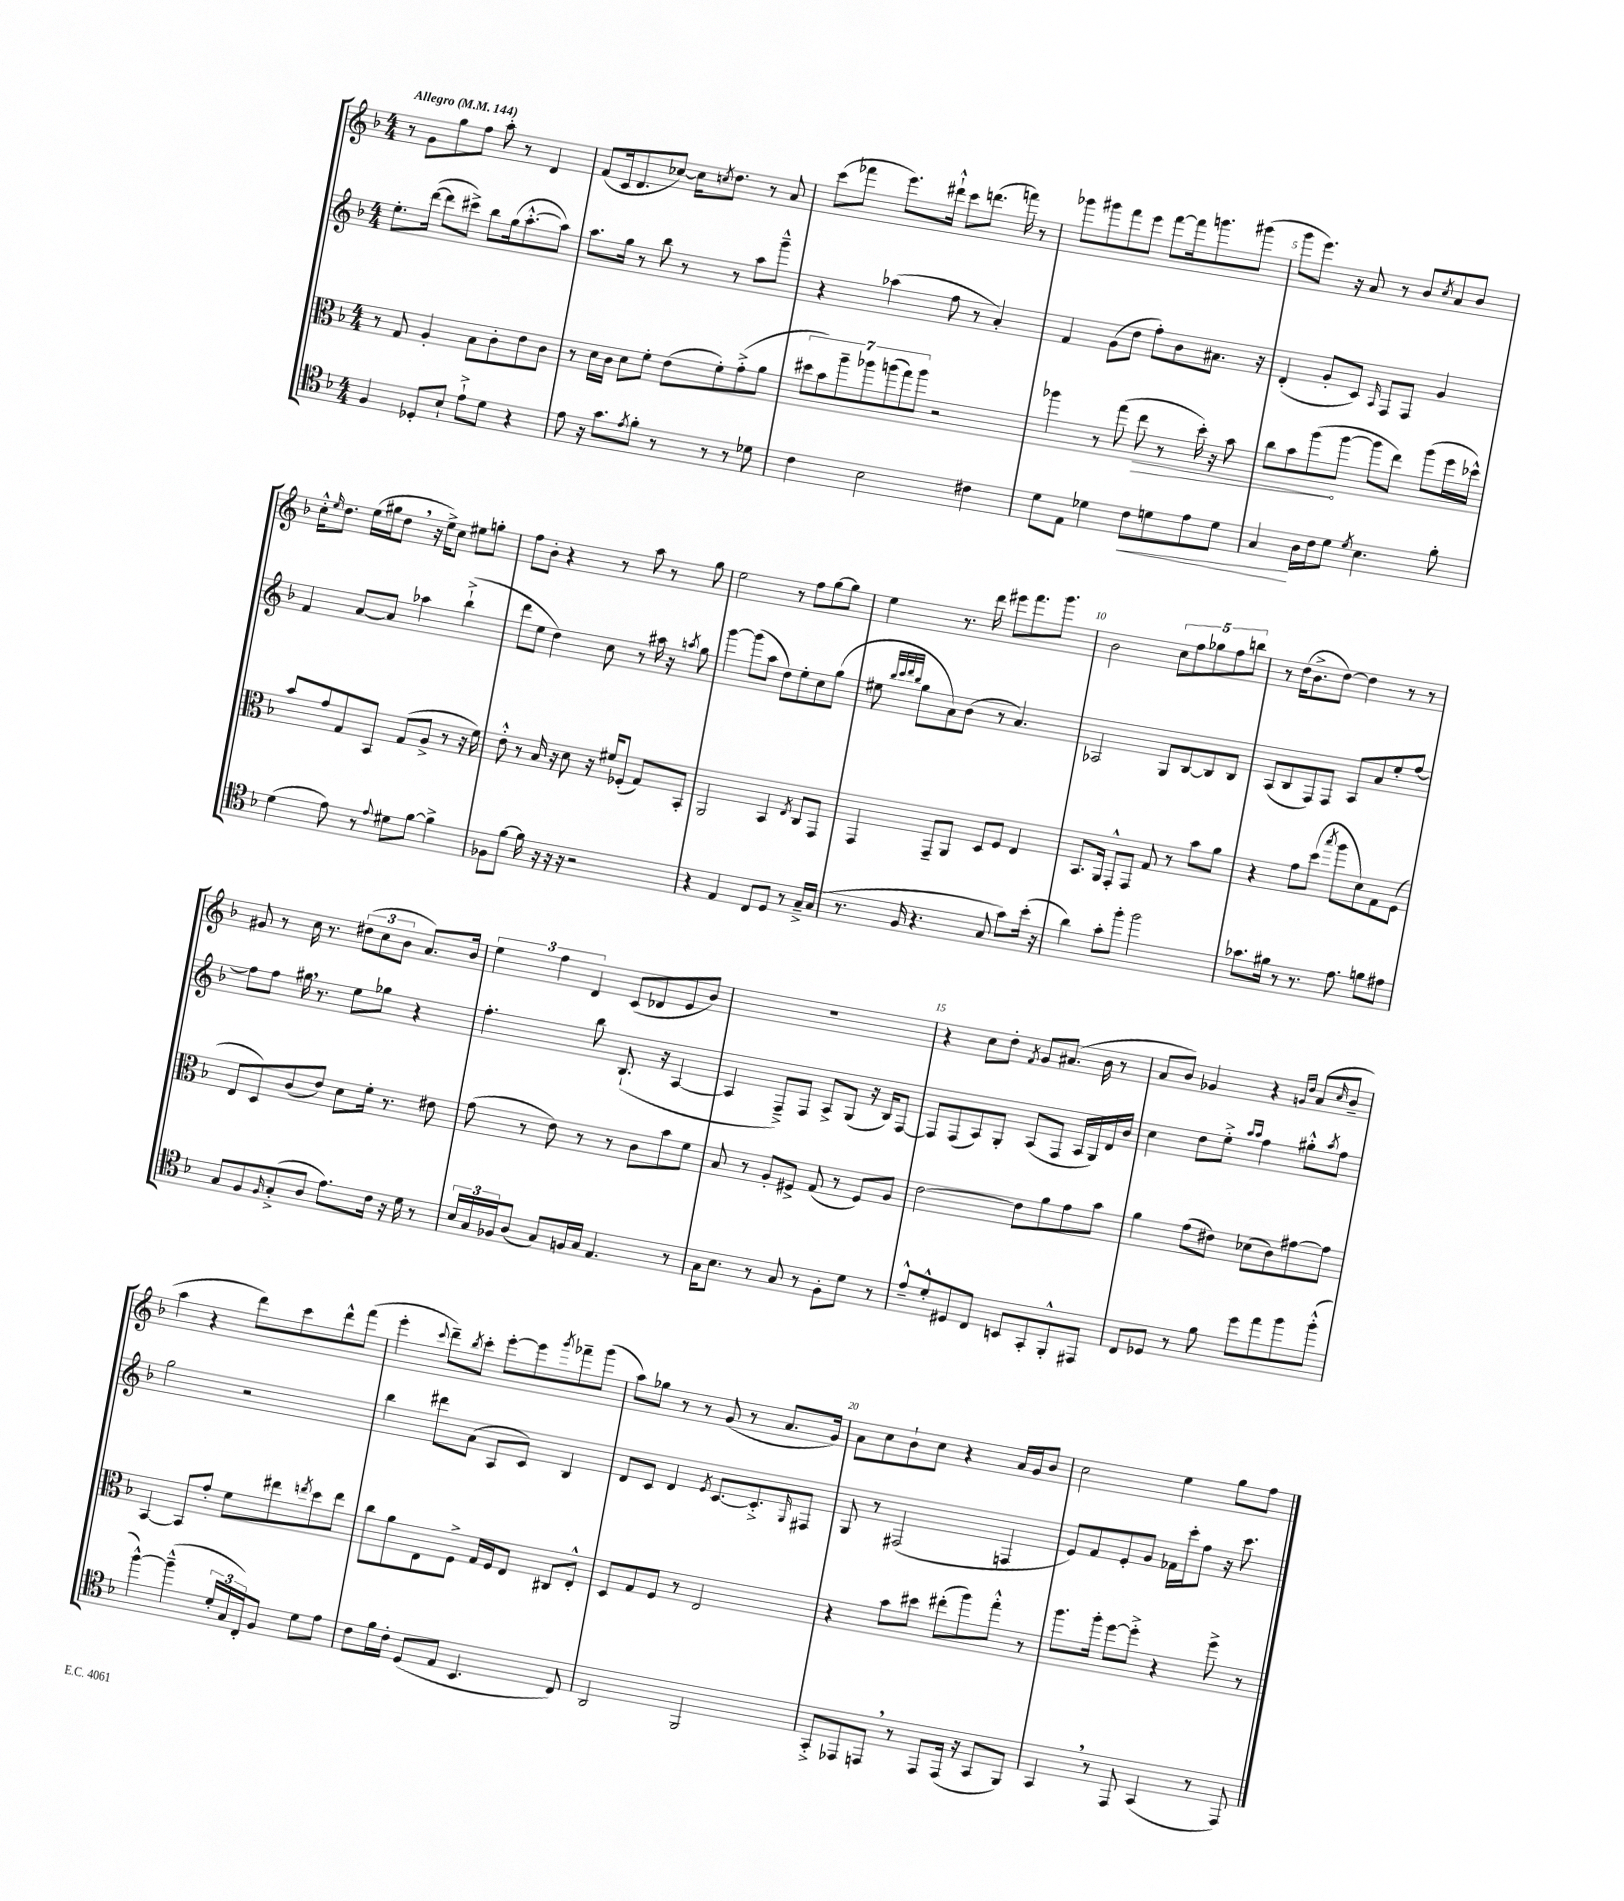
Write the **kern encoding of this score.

**kern	**kern	**kern	**kern
*staff4	*staff3	*staff2	*staff1
*clefC4	*clefC3	*clefG2	*clefG2
*k[b-]	*k[b-]	*k[b-]	*k[b-]
*M4/4	*M4/4	*M4/4	*M4/4
*MM144	*MM144	*MM144	*MM144
4F	8r	8.ee'	8r
.	8G	.	8g
.	.	([16ddd	.
8D-'	4A'	8ddd]	8gg
8B-`	.	8ccc#^)	8ff
8e`^	8B-	8bb-	8aa'
8d	8c'	(16gg	8r
.	.	[8.aa'^^	.
4r	8e	.	4d
.	8c	8aa])	.
=	=	=	=
8e	8r	8.aa	(8f
16r	16d	.	16c
8.g	16c	16gg	8.d
.	8d	8r	.
8qe	.	.	.
8f'	8f'	8bb-	[8cc-)
8r	(8e	8r	16cc-]
.	.	.	8qcc
.	.	.	8.dd
8r	8f')	8r	.
8r	(8g'^	8aa	8r
8d-	8a	8ggg~^^	8a
=	=	=	=
4c	14dd#	4r	(8ccc
.	14b-)	.	.
.	.	.	8fff-
.	14aa~	.	.
.	14aa-	.	.
2B-	.	(4aa-	8.eee)
.	(14aa	.	.
.	14gg)	.	.
.	14aa	.	.
.	.	.	16ddd#`^^
.	2r	8ff	8ccc
.	.	8r	(8.ddd
4c#	.	4a')	.
.	.	.	16fff)
.	.	.	8r
=	=	=	=
8d	4aa-	4f	8ggg-
8E	.	.	8ggg#
4d-	8r	(8g	8fff
.	(8gg	8dd	8eee
8c	8ee	8ff')	[8fff
8d	8r	8b-	16fff]
.	.	.	8.ggg
8e	16dd')	8.a#	.
.	16r	.	.
8d	8b-	.	(8ggg#
.	.	16r	.
=	=	=	=
4G	8cc	(4d'	8ggg
.	8b-	.	8.eee)
16A	(8aa	8g'	.
16c	.	.	16r
8d	[8aa	8c)	8a
8qd	.	16qqA	.
4.B-	8aa]	8F	8r
.	8ee)	8F	8b-
.	.	.	8qcc
.	(8aa	4g	8a
8f'	16ff	.	8b-
.	16dd-^^)	.	.
=	=	=	=
(4d	8b-	4f	16cc'^^
.	.	.	16qqee
.	.	.	8.dd
.	8g	.	.
8e)	8G	[8a	(16ee
.	.	.	16gg#
8r	8BB-	8a]	8dd
8qqe	.	.	.
8d#	(8G	4aa-	16r
.	.	.	16ee^)
[8f	8A^	.	8cc
4f^]	8r	(4bb-`^	8ee#
.	16r	.	8gg'
.	16f)	.	.
=	=	=	=
8F-	8e'^^	8ddd	8ff
[8f	8r	8ee	8b-'
16f]	16B-	4dd)	4r
16r	16r	.	.
16r	8d	.	.
16r	.	.	.
2r	16r	8cc	8r
.	16f#	.	.
.	(8F-'	8r	8aa
.	8G)	16aa#	8r
.	.	16r	.
.	.	8qaa	.
.	8BB-'	8gg	8gg
=	=	=	=
4r	2AA	[4ggg	2ee
4E	.	(8ggg]	.
.	.	8aa	.
8C	4BB-	8dd)	8r
8D	.	8ee'	8ff
.	8qE	.	.
8r	8C	8cc	[8gg
16G~^	8GG	(8gg	8gg]
(16G	.	.	.
=	=	=	=
8.r	4GG	8ee#	4ee
.	.	32qqbb-	.
.	.	32qqccc	.
.	.	32qqddd	.
.	.	32qqbb-	.
.	.	8gg	.
16F	.	.	.
4.r	8GG~	8a)	8.r
.	8AA	(8b-	.
.	.	.	16ddd
.	8D	8r	8eee#
8G	8F	4.a)	8.fff
8g)	4E	.	.
.	.	.	8.ggg
(16b-'	.	.	.
16r	.	.	.
=	=	=	=
4a)	8.BB-	2A-	2b-
.	16AA	.	.
8g'	8GG'^^	.	.
8ff'	8GG	.	.
2ff	8G	8G	10cc
.	.	.	10ff
.	8r	[8B-	.
.	.	.	10gg-
.	8b-	8B-]	.
.	.	.	10ff
.	8a	8B-	.
.	.	.	10bb
=	=	=	=
8.g-	4r	(8A	8r
.	.	8B-	(16dd
16f#	.	.	8.b-^
8r	8g	8F)	.
8.r	(8dd	8F	[8dd)
.	8qbb-	.	.
.	8aa	8A	4dd]
8.e	.	.	.
.	8d)	8a	.
8f	8G	8ee'	8r
8e#	(8F	[8ff	8r
=	=	=	=
8G	8E	8ff]	8g#
8F	8D)	8ff	8r
16qqF	.	.	.
(8G'^	(8c	16gg#	16cc
.	.	8.r	8.r
8A	8e)	.	.
8.e)	8d	8ee	(12dd#
.	.	.	12cc
.	16f'	8gg-	.
.	.	.	12b-
16c	8.r	.	.
16r	.	4r	8.a)
16d	.	.	.
8r	8e#	.	.
.	.	.	16b-
=	=	=	=
24B-	(8g	4.ff'	6ee
24G	.	.	.
24F-	.	.	.
(8A	8r	.	.
.	.	.	6ff
8G)	8e)	.	.
.	.	.	6d
16F	8r	8bb-	.
16G	.	.	.
4.E	8r	(8.B-`	(8c
.	8c	.	8d-
.	.	16r	.
.	8b-	[4A	8e
8r	8f	.	8b-)
=	=	=	=
16G	8B-	4A]	1r
8.B-	.	.	.
.	8r	.	.
8r	8A'	8F~^)	.
8G	8F#^	8F	.
8r	(8G	8A^	.
8F'	8r	(8G	.
8d	8F#)	16r	.
.	.	16B-)	.
8r	8A	[8F	.
=	=	=	=
8e~^^	[2e	8F]	4r
8d'^^	.	(8F	.
8D#	.	8A)	8cc
8C	.	8G'	8dd'
.	.	.	8qf
8BB	8e]	(8A	8g
8GG'	8a	8F	(8.a#
8FF'^^	8g	16A	.
.	.	16G)	16b-
8EE#	8b-	16d	8r
.	.	16b-	.
=	=	=	=
8C	4a	4cc	8a
8D-	.	.	8b-)
8r	(8g	8dd	4g-
8f	8e#)	8ee'^	.
.	.	16qqaa	.
.	.	16qqaa	.
8dd	(8d-	4ff	4r
8ee	8c)	.	.
.	.	.	16qqg
.	.	.	16qqdd
8ff	[8g#	8gg#'^^	(8a
.	.	8qaa	16qqcc
(8ff'^^	8g#]	8ff	8b-~
=	=	=	=
[4ff^^)	[4BB-	2gg	4aa
(4ff~^^]	8BB-]	.	4r
.	8g'	.	.
24d'	8f	2r	8ddd)
24G	.	.	.
24C')	.	.	.
8F	8ee#	.	8ccc
.	8qee	.	.
8d	8dd	.	8ddd^^
8e	8ee	.	(8fff
=	=	=	=
8c	8cc	4bb-	4eee'
16f	8a	.	.
16c'	.	.	.
.	.	.	8qqccc
(8D	8E	8ddd#	8ddd~)
.	.	.	8qbb-
8E	8F^	(8a	8ccc'
4.BB-	16G	8A	[8eee'
.	16F	.	.
.	8E	8c)	8eee]
.	.	.	8qggg
.	8C#	4B-	8fff-~
8C)	8E'^^	.	(8ggg
=	=	=	=
2AA	8D	8d	8aa)
.	8G	8c	8gg-
.	8F	4d	8r
.	8r	.	8r
.	.	8qe	.
2FF	2E	[8.c	(8g
.	.	.	8r
.	.	8.c'^]	.
.	.	.	8.a
.	.	16qqG	.
.	.	8F#	.
.	.	.	16g)
=	=	=	=
8GG'^	4r	8G	8a
8EE-	.	8r	8cc
8EE	8b-	(2F#	8b-`
8r	8dd#	.	8cc
8EE	(8ee#'	.	4r
(16EE	8aa)	.	.
16r	.	.	.
8GG	8gg'^^	4F	16a
.	.	.	16g
8FF)	8r	.	8b-
=	=	=	=
4GG	8.aa	8e)	2cc
.	.	8f	.
.	16aa'	.	.
8r	[8ff	8e'	.
8EE	8ff'^]	8g	.
(4GG	4r	16f-	4ee
.	.	16ccc'	.
.	.	8ff	.
8r	8ff^	16r	8gg
.	.	8.ccc	.
8EE)	8r	.	8ff
==	==	==	==
*-	*-	*-	*-
